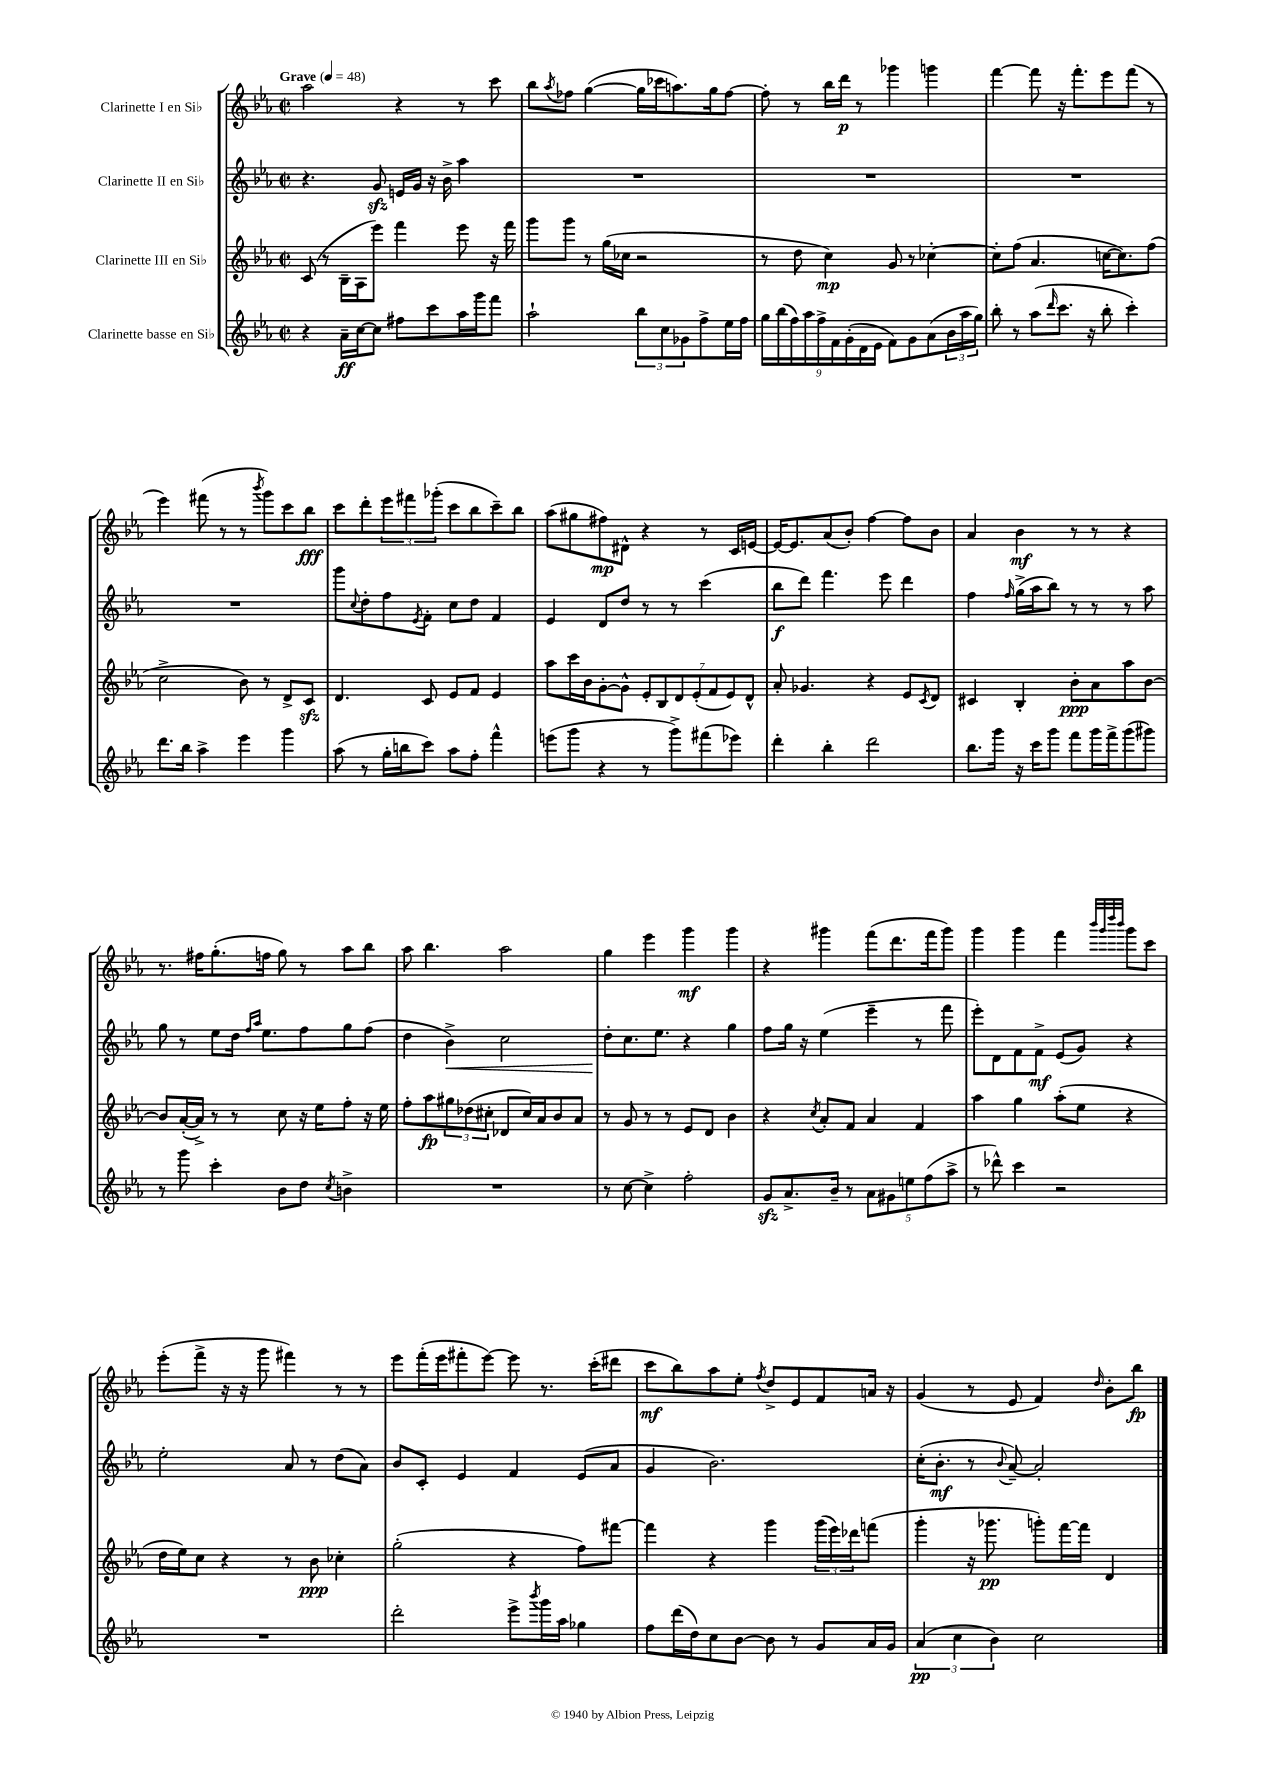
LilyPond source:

<<
\new StaffGroup <<
\new Staff = "s0" \with { instrumentName = "Clarinette I en Sib" } {
    \clef treble \key ees \major \defaultTimeSignature \time 2/2 \tempo "Grave" 4 = 48
    aes''2 r4 r8 c'''8 |
    bes''8 \acciaccatura { aes''8 } fes''8 g''4~( g''16 ces'''16 a''8.) g''16 fes''8~ |
    fes''8-. r8 bes''16 d'''16\p r8 ges'''4 g'''4 |
    f'''4~ f'''8 r16 f'''8.-. ees'''8 f'''8( r8 |
    ees'''4) fis'''8( r8 r8 \acciaccatura { bes'''8 } g'''8) c'''8 bes''8\fff |
    c'''8 d'''8-. \tuplet 3/2 { ees'''8 fis'''8 ges'''8-.( } c'''8 bes''8 c'''8--) bes''8 |
    aes''8( gis''8 fis''8\mp) dis'8-^ r4 r8 c'16 e'16~ |
    e'16~ e'8. aes'8( bes'8-.) f''4~ f''8 bes'8 |
    aes'4 bes'4\mf r8 r8 r4 |
    r8. fis''16 g''8.-.( f''16 g''8) r8 aes''8 bes''8 |
    aes''8 bes''4. aes''2 |
    g''4 ees'''4 g'''4\mf g'''4 |
    r4 gis'''4 f'''8( d'''8. f'''16 gis'''8) |
    g'''4 g'''4 f'''4 \grace { bes'''32 g'''32 d''''32 bes'''32 } g'''8 c'''8 |
    ees'''8-.( f'''8-> r16 r16 g'''8 fis'''4) r8 r8 |
    ees'''8 f'''16-.( ees'''16 fis'''8-. ees'''8~) ees'''8 r8. c'''16-.( dis'''8 |
    c'''8\mf bes''8) aes''8 ees''8-. \acciaccatura { f''8 } d''8-> ees'8 f'8 a'16 r16 |
    g'4( r8 ees'8 f'4) \grace { d''16 } bes'8-. bes''8\fp \bar "|." |
}
\new Staff = "s1" \with { instrumentName = "Clarinette II en Sib" } {
    \clef treble \key ees \major \defaultTimeSignature \time 2/2
    r4. g'8\sfz e'16 g'16 r16 bes'16-> aes''4 |
    R1 |
    R1 |
    R1 |
    R1 |
    g'''8 \appoggiatura { c''8 } d''8-. f''8 \acciaccatura { ees'8 } f'8-. c''8 d''8 f'4 |
    ees'4 d'8 d''8 r8 r8 c'''4( |
    bes''8\f d'''8) f'''4. ees'''8 d'''4 |
    f''4 \grace { f''16 } g''16->( aes''16 bes''8) r8 r8 r8 aes''8 |
    g''8 r8 ees''8 d''16 \grace { f''16 aes''16 } ees''8. f''8 g''8 f''8( |
    d''4 bes'4->\<) c''2 |
    d''8-.\! c''8. ees''8. r4 g''4 |
    f''8 g''16 r16 ees''4( ees'''4-- r8 f'''8 |
    ees'''8-.) d'8 f'8 f'8->\mf ees'8( g'8) r4 |
    ees''2-. aes'8 r8 d''8( aes'8) |
    bes'8 c'8-. ees'4 f'4 ees'8( aes'8 |
    g'4 bes'2.) |
    c''16-.( bes'8.-.\mf r8 \appoggiatura { bes'8 } aes'8~--) aes'2-. \bar "|." |
}
\new Staff = "s2" \with { instrumentName = "Clarinette III en Sib" } {
    \clef treble \key ees \major \defaultTimeSignature \time 2/2
    c'8( r8 bes16-- aes16 ees'''8) f'''4 ees'''8 r16 f'''16 |
    g'''8 g'''8 r8 g''16( ces''16 r2 |
    r8 d''8 c''4\mp) g'8 r8 ces''4~-. |
    ces''8-. f''8( aes'4. c''16~ c''8.) f''8( |
    c''2-> bes'8) r8 d'8-> c'8\sfz |
    d'4. c'8 ees'8 f'8 ees'4 |
    aes''8 c'''16 bes'16 g'8~-. g'8-^ \tuplet 7/4 { ees'8-. bes8 d'8 ees'8-.( f'8 ees'8) d'8-^ } |
    aes'8-. ges'4. r4 ees'8 \acciaccatura { c'8 } d'8 |
    cis'4 bes4-. bes'8-.\ppp aes'8 aes''8 bes'8~ |
    bes'8 aes'16~-.( aes'16->) r8 r8 c''8 r16 ees''16 f''8-. r16 ees''16 |
    f''8-. aes''8\fp \tuplet 3/2 { gis''8 des''8( cis''8-. } des'8 cis''16) aes'16 bes'8 aes'8 |
    r8 g'8 r8 r8 ees'8 d'8 bes'4 |
    r4 \acciaccatura { c''8 } aes'8-. f'8 aes'4 f'4 |
    aes''4 g''4 aes''8-.( ees''8 r4 |
    d''16 ees''16) c''8 r4 r8 bes'8\ppp ces''4-. |
    g''2-.( r4 f''8) fis'''8~ |
    fis'''4 r4 g'''4 \tuplet 3/2 { g'''16( ees'''16) des'''16 } f'''8( |
    g'''4-. r16 ges'''8.\pp g'''8-.) f'''16~ f'''16 d'4 \bar "|." |
}
\new Staff = "s3" \with { instrumentName = "Clarinette basse en Sib" } {
    \clef treble \key ees \major \defaultTimeSignature \time 2/2
    r4 aes'16--\ff c''16~ c''8 fis''8 c'''8 aes''16 g'''16 f'''8 |
    aes''2-! \tuplet 3/2 { bes''8 c''8 ges'8 } f''8-> ees''16 f''16 |
    \tuplet 9/8 { g''16 bes''16( f''16) aes''16 f''16-> f'16 g'16-.( d'16 ees'16 } f'8) g'8 aes'8( \tuplet 3/2 { bes'16 aes''16 g''16) } |
    bes''8-. r8 aes''8( \grace { d'''16 } c'''8. r16 bes''8-. c'''4-.) |
    d'''8. bes''16 aes''4-> ees'''4 g'''4 |
    aes''8( r8 g''16-. b''16 c'''8) aes''8 f''8-. f'''4-^ |
    e'''8( g'''8 r4 r8 g'''8->) fis'''8( ees'''8) |
    d'''4-. bes''4-. d'''2 |
    bes''8. g'''16 r16 c'''16 g'''8 f'''8 g'''16 f'''16-> g'''8( gis'''8) |
    r8 g'''8 c'''4-. bes'8 d''8 \acciaccatura { c''8 } b'4-> |
    R1 |
    r8 c''8~ c''4-> f''2-. |
    g'8\sfz aes'8.-> bes'16-- r8 \tuplet 5/4 { aes'8 gis'8 e''8 f''8( aes''8-> } |
    r8 des'''8-^) c'''4 r2 |
    R1 |
    d'''2-. ees'''8-> \acciaccatura { bes'''8 } g'''16 aes''16 ges''4 |
    f''8 d'''16( d''16) c''8 bes'8~ bes'8 r8 g'8 aes'16 g'16 |
    \tuplet 3/2 { aes'4\pp( c''4 bes'4) } c''2 \bar "|." |
}
>>
>>
\layout { \context { \Score \remove "Bar_number_engraver" } }
